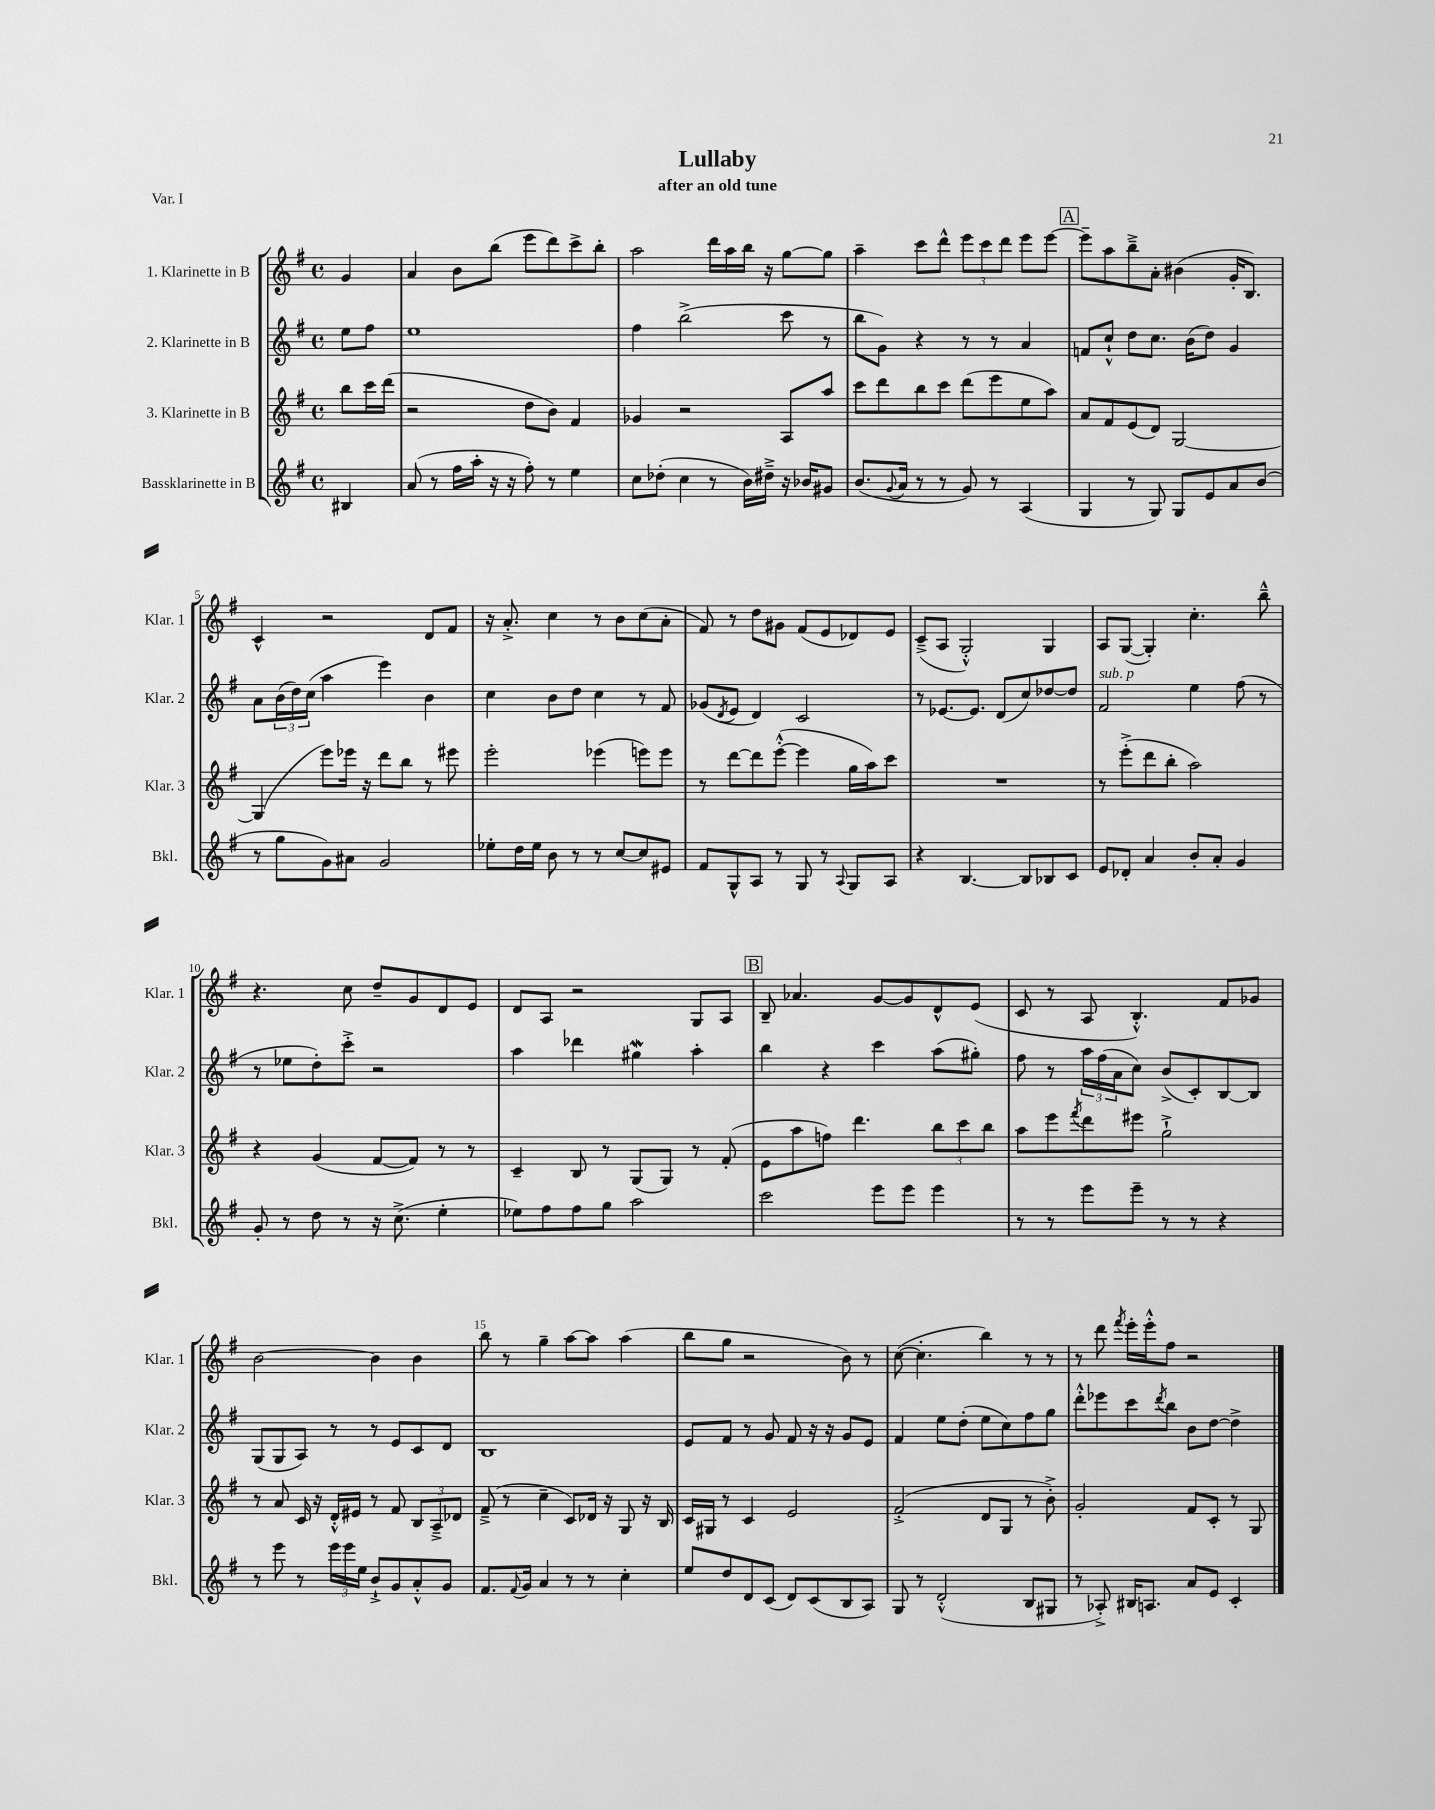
\header { title = "Lullaby" subtitle = "after an old tune" piece = "Var. I" }
<<
\new StaffGroup <<
\new Staff = "s0" \with { instrumentName = "1. Klarinette in B" shortInstrumentName = "Klar. 1" } {
    \clef treble \key g \major \defaultTimeSignature \time 4/4 \partial 4
    g'4 |
    a'4 b'8 b''8( e'''8 d'''8) c'''8-> b''8-. |
    a''2 d'''16 a''16 b''16 r16 g''8~ g''8 |
    a''4-- c'''8 d'''8-^ \tuplet 3/2 { e'''8 c'''8 d'''8 } e'''8 e'''8~ |
    \mark \markup { \box "A" } e'''8-- a''8 b''8---> a'8-. bis'4( g'16-. b8.) |
    c'4-^ r2 d'8 fis'8 |
    r16 a'8.-.-> c''4 r8 b'8 c''8( a'8-. |
    fis'8) r8 d''8 gis'8 fis'8( e'8 des'8) e'8 |
    c'8--->( a8 g2-.-^) g4 |
    a8 g8~( g4-.) c''4.-. b''8---^ |
    r4. c''8 d''8-- g'8 d'8 e'8 |
    d'8 a8 r2 g8 a8 |
    \mark \markup { \box "B" } b8-- aes'4. g'8~ g'8 d'8-^ e'8( |
    c'8 r8 a8 b4.-.-^) fis'8 ges'8 |
    b'2~ b'4 b'4 |
    b''8 r8 g''4-- a''8~ a''8 a''4( |
    b''8 g''8 r2 b'8) r8 |
    c''8~( c''4.-. b''4) r8 r8 |
    r8 d'''8 \acciaccatura { fis'''8 } e'''16-. e'''16-.-^ fis''8 r2 \bar "|." |
}
\new Staff = "s1" \with { instrumentName = "2. Klarinette in B" shortInstrumentName = "Klar. 2" } {
    \clef treble \key g \major \defaultTimeSignature \time 4/4 \partial 4
    e''8 fis''8 |
    e''1 |
    fis''4 b''2->( c'''8 r8 |
    b''8 g'8) r4 r8 r8 a'4 |
    \mark \markup { \box "A" } f'8 c''8-!-^ d''8 c''8. b'16( d''8) g'4 |
    a'8 \tuplet 3/2 { b'16( d''16) c''16( } a''4 e'''4) b'4 |
    c''4 b'8 d''8 c''4 r8 fis'8 |
    ges'8( \acciaccatura { d'8 } e'8 d'4) c'2 |
    r8 ees'8.~ ees'8. d'8( c''8) des''8~ des''8 |
    fis'2^\markup { \italic "sub. p" } e''4 fis''8( r8 |
    r8 ees''8 d''8-.) c'''8-.-> r2 |
    a''4 des'''4 gis''4\mordent a''4-. |
    \mark \markup { \box "B" } b''4 r4 c'''4 a''8( gis''8-.) |
    fis''8 r8 \tuplet 3/2 { a''16 fis''16( a'16 } c''8) b'8->( c'8-.) b8~ b8 |
    g8( g8 a8) r8 r8 e'8 c'8 d'8 |
    b1 |
    e'8 fis'8 r8 g'8 fis'8 r16 r16 g'8 e'8 |
    fis'4 e''8 d''8-.( e''8 c''8) fis''8 g''8 |
    d'''8-.-^ ees'''8 c'''8 \acciaccatura { d'''8 } b''8 b'8 d''8~ d''4-> \bar "|." |
}
\new Staff = "s2" \with { instrumentName = "3. Klarinette in B" shortInstrumentName = "Klar. 3" } {
    \clef treble \key g \major \defaultTimeSignature \time 4/4 \partial 4
    b''8 c'''16 d'''16( |
    r2 d''8 b'8) fis'4 |
    ges'4 r2 a8 a''8 |
    c'''8 d'''8 b''8 c'''8 d'''8( e'''8 e''8 a''8) |
    \mark \markup { \box "A" } a'8 fis'8 e'8( d'8) g2~ |
    g4( e'''8) ees'''16 r16 d'''8 b''8 r8 eis'''8 |
    e'''2-. ees'''4( e'''8) e'''8 |
    r8 d'''8~ d'''8 e'''8~-.-^( e'''4 g''16 a''16) c'''8 |
    R1 |
    r8 e'''8-.->( d'''8 b''8-. a''2) |
    r4 g'4( fis'8~ fis'8) r8 r8 |
    c'4-- b8 r8 g8( g8) r8 fis'8-.( |
    \mark \markup { \box "B" } e'8 a''8 f''8) d'''4. \tuplet 3/2 { b''8 c'''8 b''8 } |
    a''8 e'''8 \acciaccatura { fis'''8 } d'''8 eis'''8 g''2-!-> |
    r8 a'8 c'16 r16 d'16-.-^ eis'16 r8 fis'8 \tuplet 3/2 { b8 a8---> des'8 } |
    fis'8--->( r8 c''4-- c'8) des'16 r16 g8 r16 b16 |
    c'16 gis16 r8 c'4 e'2 |
    fis'2-.->( d'8 g8 r8 b'8-.->) |
    g'2-. fis'8 c'8-. r8 g8 \bar "|." |
}
\new Staff = "s3" \with { instrumentName = "Bassklarinette in B" shortInstrumentName = "Bkl." } {
    \clef treble \key g \major \defaultTimeSignature \time 4/4 \partial 4
    bis4 |
    a'8( r8 fis''16 a''16-. r16 r16 fis''8-.) r8 e''4 |
    c''8 des''8-.( c''4 r8 b'16) dis''16---> r16 bes'16 gis'8 |
    b'8.( \appoggiatura { g'8 } a'16 r8 r8 g'8) r8 a4( |
    \mark \markup { \box "A" } g4 r8 g8) g8 e'8 a'8 b'8( |
    r8 g''8 g'8) ais'8 g'2 |
    ees''8-. d''16 ees''16 b'8 r8 r8 c''8~ c''8 eis'8 |
    fis'8 g8-^ a8 r8 g8 r8 \appoggiatura { a8 } g8 a8 |
    r4 b4.~ b8 bes8 c'8 |
    e'8 des'8-. a'4 b'8-. a'8-. g'4 |
    g'8-. r8 d''8 r8 r16 c''8.->( e''4-. |
    ees''8) fis''8 fis''8 g''8 a''2 |
    \mark \markup { \box "B" } c'''2 e'''8 e'''8 e'''4 |
    r8 r8 e'''8 e'''8-- r8 r8 r4 |
    r8 e'''8 r8 \tuplet 3/2 { e'''16 e'''16 e''16 } b'8-!-> g'8 a'8-.-^ g'8 |
    fis'8. \appoggiatura { fis'8 } g'16 a'4 r8 r8 c''4-. |
    e''8 d''8 d'8 c'8( d'8) c'8( b8 a8) |
    g8 r8 d'2-.-^( b8 gis8 |
    r8 aes8-.->) bis16 a8. a'8 e'8 c'4-. \bar "|." |
}
>>
>>
\layout { \context { \Score \override BarNumber.break-visibility = ##(#f #t #t) barNumberVisibility = #(every-nth-bar-number-visible 5) } }
